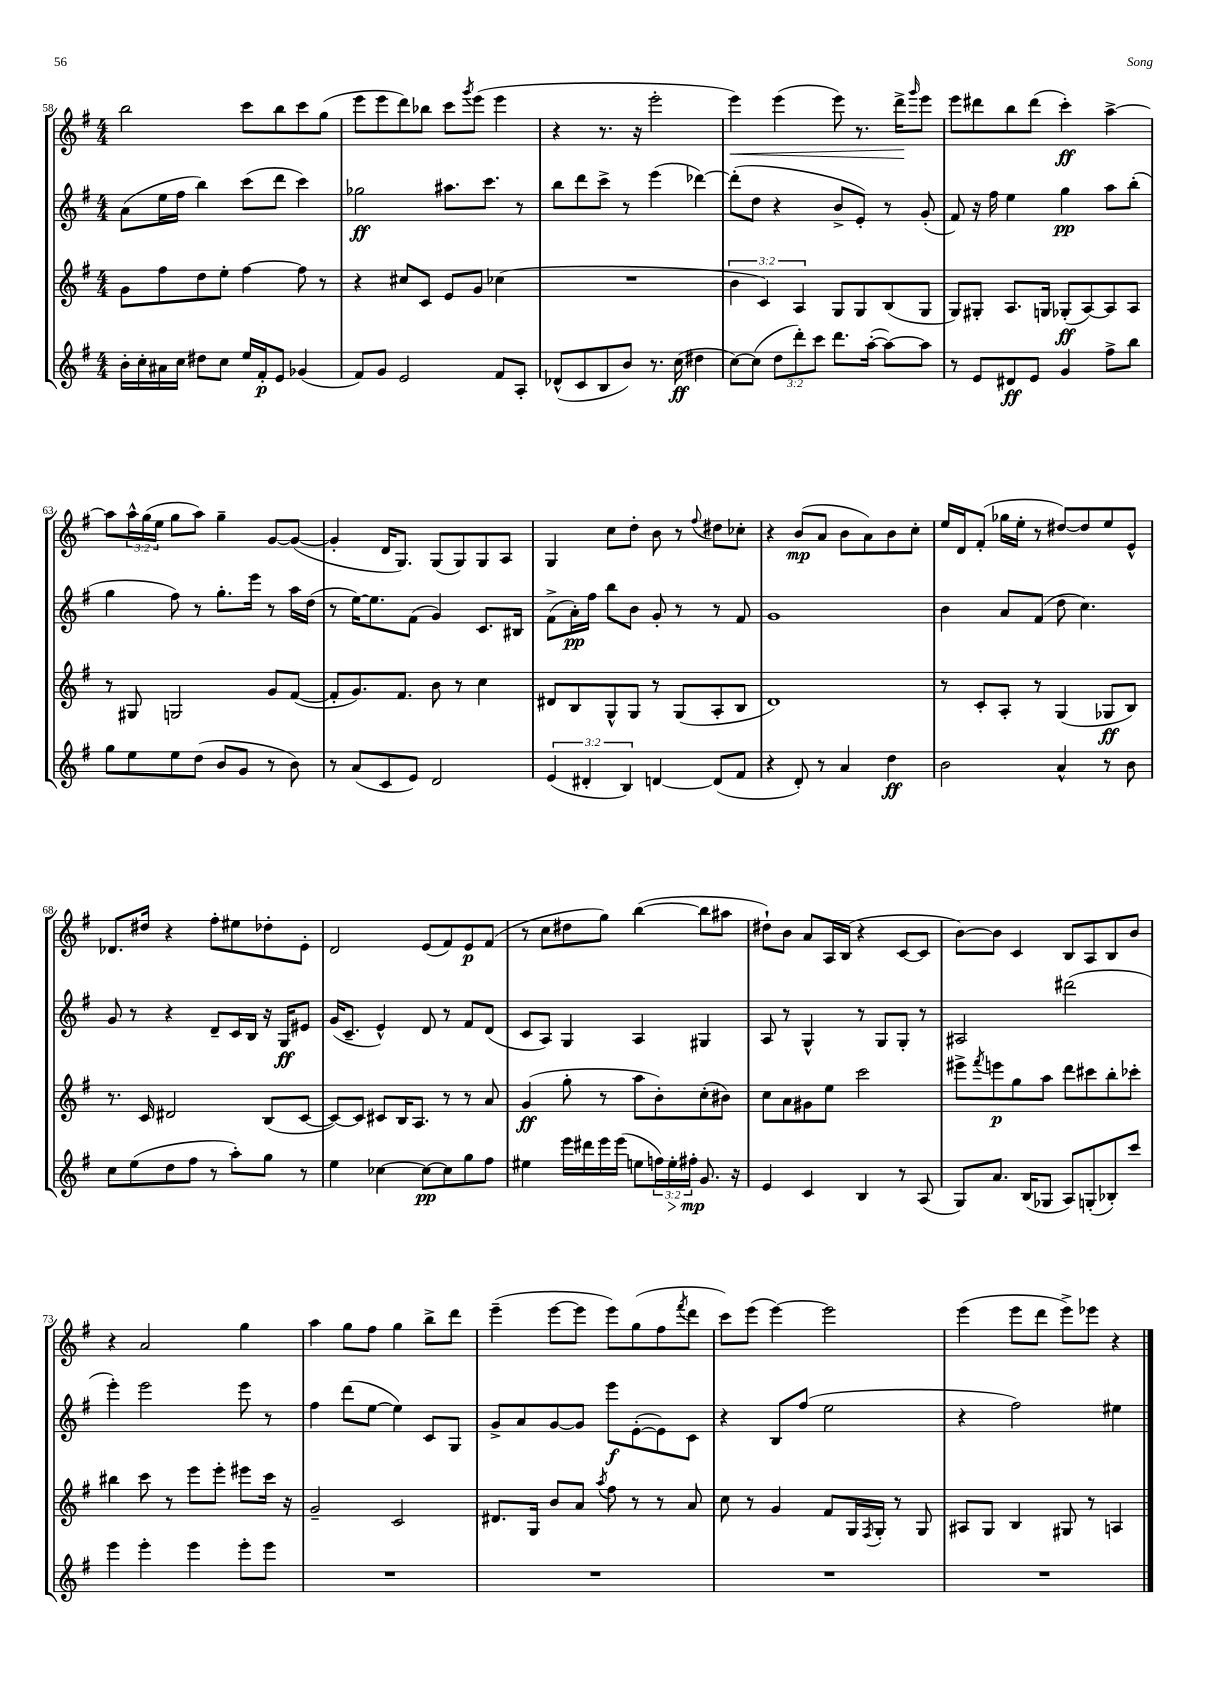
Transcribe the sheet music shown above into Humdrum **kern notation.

**kern	**kern	**kern	**kern
*staff4	*staff3	*staff2	*staff1
*clefG2	*clefG2	*clefG2	*clefG2
*k[f#]	*k[f#]	*k[f#]	*k[f#]
*M4/4	*M4/4	*M4/4	*M4/4
16b'	8g	(8a	2bb
16cc'	.	.	.
16a#	8ff#	16ee	.
16cc	.	16ff#	.
8dd#	8dd	4bb)	.
8cc	8ee'	.	.
16ee	[4ff#	(8ccc	8ccc
16f#'	.	.	.
8e	.	8ddd	8bb
(4g-	8ff#]	4ccc)	8ccc
.	8r	.	(8gg
=	=	=	=
8f#)	4r	2gg-	8eee
8g	.	.	8eee
2e	8cc#	.	8ddd)
.	8c	.	8bb-
.	8e	8.aa#	8ccc
.	.	.	8qggg
.	8g	.	(8eee
.	.	8.ccc	.
8f#	(4cc-	.	4eee
8A'	.	8r	.
=	=	=	=
(8d-^^	1r	8bb	4r
8c	.	8ddd	.
8B	.	8ccc^	8.r
8b)	.	8r	.
.	.	.	16r
8.r	.	(4eee	2eee'
(16cc	.	.	.
4dd#	.	[4ddd-)	.
=	=	=	=
[8cc)	6b	(8ddd-']	4eee)
(8cc]	.	8dd	.
.	6c)	.	.
12dd	.	4r	(4eee
12ddd')	6A	.	.
12ccc	.	.	.
8.ddd	8G	8b^	8eee)
.	8G	8e')	8.r
([16aa'	.	.	.
8aa_)	(8B	8r	.
.	.	.	16ddd^
.	.	.	16qqggg
8aa]	8G	(8g'	8eee
=	=	=	=
8r	8G)	8f#)	8eee
8e	8G#'	16r	8ddd#
.	.	16ff#	.
8d#	8.A	4ee	8bb
8e	.	.	(8ddd#
.	16G	.	.
4g	(8G-'	4gg	4ccc')
.	[8A)	.	.
8ff#^	8A]	8aa	[4aa^
8bb	8A	(8bb'	.
=	=	=	=
8gg	8r	4gg	8aa]
8ee	8G#	.	24aa^^
.	.	.	(24gg
.	.	.	24ee
8ee	2G	8ff#)	8gg
(8dd	.	8r	8aa)
8b	.	8.gg'	4gg~
8g	.	.	.
.	.	16eee	.
8r	8g	8r	[8g
8b)	([8f#	16aa	(8g_
.	.	(16dd	.
=	=	=	=
8r	8f#']	8r	4g']
(8a	8.g)	[16ee)	.
.	.	8.ee]	.
8c	.	.	16d
.	8.f#	.	8.G)
8e)	.	(8f#	.
2d	8b	4g)	(8G
.	8r	.	8G)
.	4cc	8.c	8G
.	.	.	8A
.	.	16B#	.
=	=	=	=
(6e	8d#	(8f#^	4G
.	8B	16a')	.
6d#'	.	.	.
.	.	16ff#	.
.	8G^^	8bb	8cc
6B)	.	.	.
.	8G	8b	8dd'
[4d	8r	8g'	8b
.	(8G	8r	8r
.	.	.	8qqff#
(8d]	8A'	8r	8dd#
8f#	8B	8f#	8cc-'
=	=	=	=
4r	1d)	1g	4r
8d')	.	.	(8b
8r	.	.	8a
4a	.	.	8b
.	.	.	8a)
4dd	.	.	8b
.	.	.	8cc'
=	=	=	=
2b	8r	4b	16ee
.	.	.	16d
.	8c'	.	(8f#'
.	8A'	8a	16gg-
.	.	.	16ee'
.	8r	(8f#	8r
4a^^	(4G	8dd	[8dd#)
.	.	4.cc)	8dd#]
8r	8G-	.	8ee
8b	8B)	.	8e^^
=	=	=	=
8cc	8.r	8g	8.d-
(8ee	.	8r	.
.	16c	.	16dd#
8dd	2d#	4r	4r
8ff#	.	.	.
8r	.	8d~	8ff#'
8aa')	.	16c	8ee#
.	.	16B	.
8gg	(8B	16r	8dd-'
.	.	16G	.
8r	[8c	8e#	8e'
=	=	=	=
4ee	8c_)	(16g	2d
.	.	8.c~	.
.	8c]	.	.
[4cc-	8c#	4e^^)	.
.	16B	.	.
.	8.A	.	.
8cc-_	.	8d	(8e
8cc-]	8r	8r	8f#)
8gg	8r	8f#	8e
8ff#	8a	(8d	(8f#
=	=	=	=
4ee#	(4g	8c	8r
.	.	8A)	8cc
16eee	8gg'	4G	8dd#
16ddd#	.	.	.
16eee	8r	.	8gg)
(16eee	.	.	.
8ee	8aa	4A	([4bb
24ff)	8b')	.	.
24ee'	.	.	.
24ff#'	.	.	.
8.g	(8cc'	4G#	8bb]
.	8b#)	.	8aa#
16r	.	.	.
=	=	=	=
4e	8cc	8A	8dd#`)
.	8a	8r	8b
4c	8g#	4G^^	8a
.	8ee	.	16A
.	.	.	(16B
4B	2ccc	8r	4r
.	.	8G	.
8r	.	8G'	[8c
(8A	.	8r	8c]
=	=	=	=
8G)	8eee#^	2A#	[8b)
.	8qfff#	.	.
8.a	8eee	.	8b]
.	8gg	.	4c
(16B	.	.	.
8G-	8aa	.	.
8A)	8ddd	(2ddd#	8B
(8G'	8ccc#	.	8A
8B-')	8bb'	.	8B
8ccc	8ccc-'	.	8b
=	=	=	=
4eee	4bb#	4eee')	4r
4eee'	8ccc	2eee	2a
.	8r	.	.
4eee	8eee	.	.
.	8eee'	.	.
8eee'	8eee#	8eee	4gg
8eee	16ccc	8r	.
.	16r	.	.
=	=	=	=
1r	2g~	4ff#	4aa
.	.	(8ddd	8gg
.	.	[8ee	8ff#
.	2c	4ee])	4gg
.	.	8c	8bb^
.	.	8G	8ddd
=	=	=	=
1r	8.d#	8g^	(4eee~
.	.	8a	.
.	16G	.	.
.	8b	[8g	[8eee
.	8a	8g]	8eee]
.	8qaa	.	.
.	8ff#	8eee	8eee)
.	8r	([8e'	(8gg
.	8r	8e])	8ff#
.	.	.	8qfff#
.	8a	8c	8ddd
=	=	=	=
1r	8cc	4r	8ccc)
.	8r	.	(8eee
.	4g	8B	[4eee)
.	.	(8ff#	.
.	8f#	2ee	2eee]
.	16G	.	.
.	8qF#	.	.
.	16G'	.	.
.	8r	.	.
.	8G	.	.
=	=	=	=
1r	8A#	4r	(4eee
.	8G	.	.
.	4B	2ff#)	8eee
.	.	.	8ddd
.	8G#	.	8eee^)
.	8r	.	8eee-
.	4A	4ee#	4r
==	==	==	==
*-	*-	*-	*-
